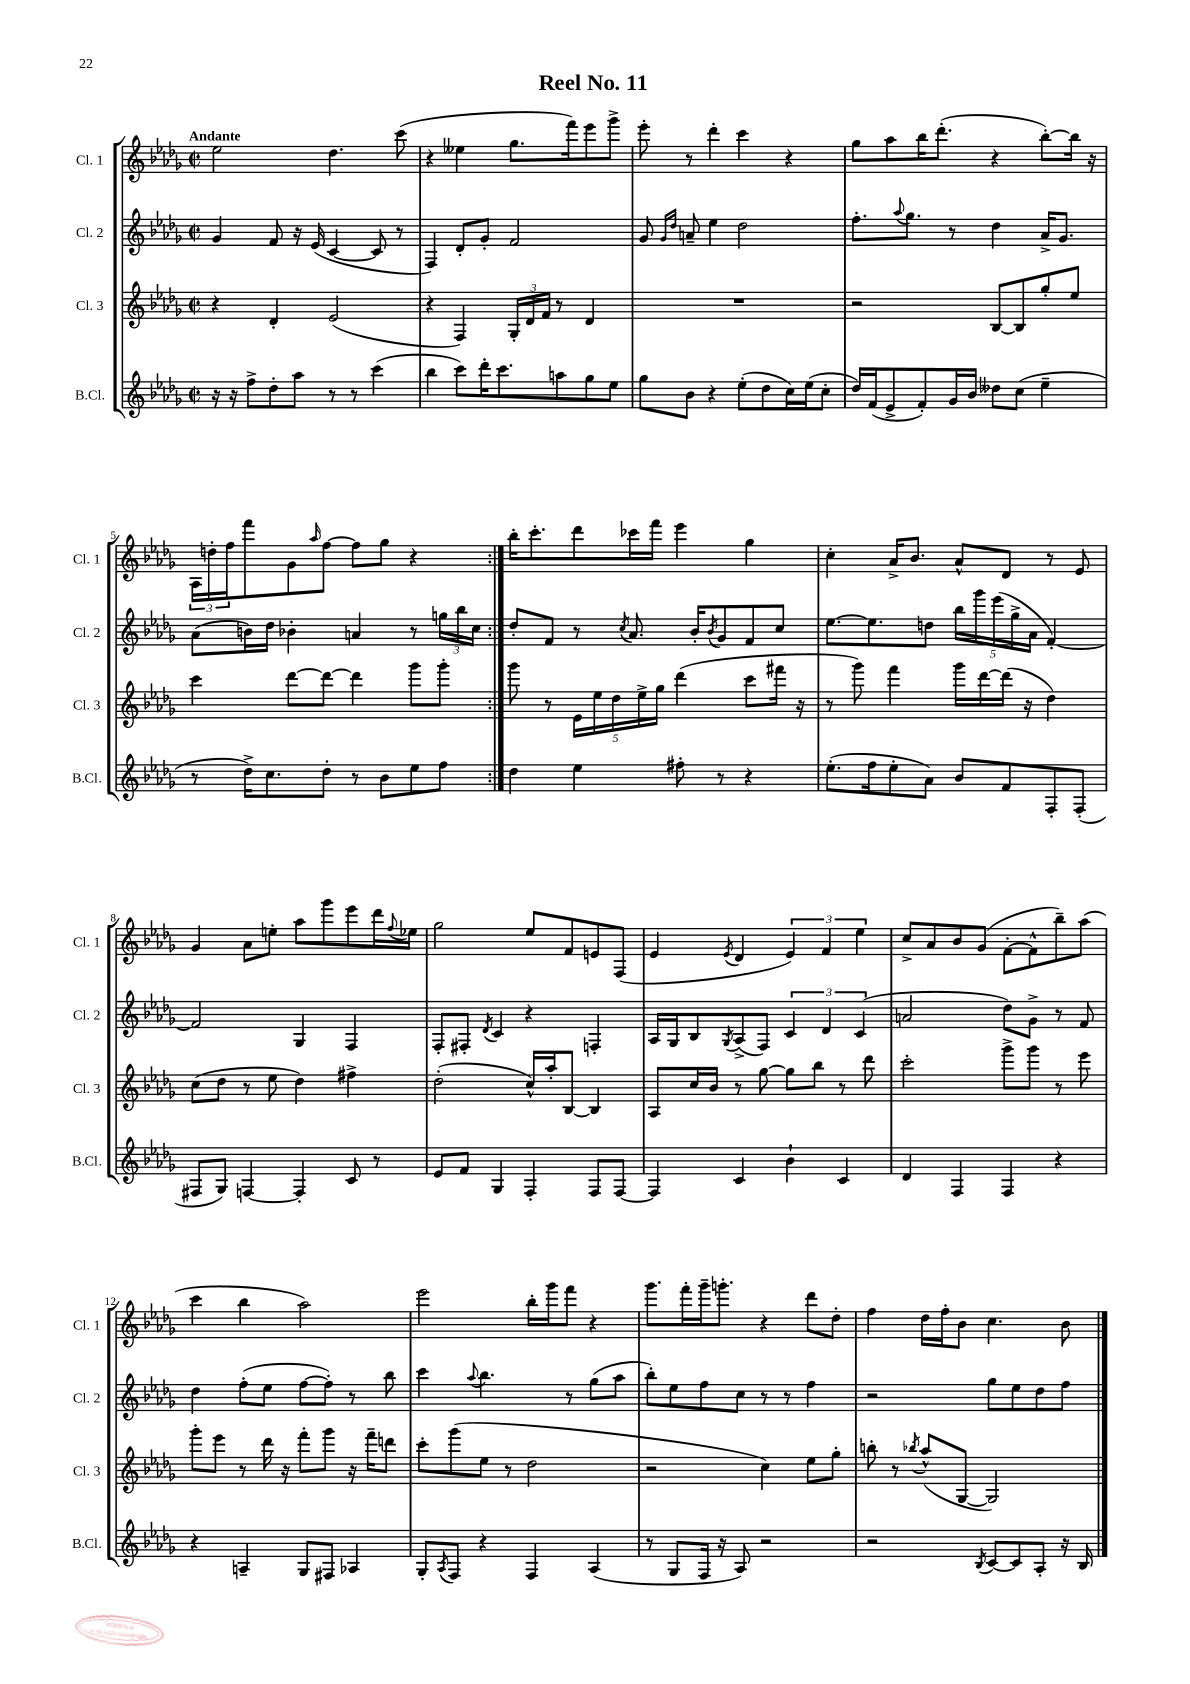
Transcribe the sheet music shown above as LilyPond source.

\header { title = "Reel No. 11" }
<<
\new StaffGroup <<
\new Staff = "s0" \with { instrumentName = "Cl. 1" shortInstrumentName = "Cl. 1" } {
    \clef treble \key des \major \defaultTimeSignature \time 2/2 \tempo "Andante"
    \repeat volta 2 { ees''2 des''4. c'''8( |
    r4 eeses''4 ges''8. f'''16) ees'''8 ges'''8-> |
    ees'''8-. r8 des'''4-. c'''4 r4 |
    ges''8 aes''8 bes''16 des'''8.-.( r4 bes''8~-.) bes''16 r16 |
    \tuplet 3/2 { aes16 d''16-. f''16 } f'''8 ges'8 \grace { aes''16 } f''8~ f''8 ges''8 r4 | }
    bes''16-. c'''8.-. des'''8 ces'''16 f'''16 ees'''4 ges''4 |
    c''4-. aes'16-> bes'8. aes'8-^ des'8 r8 ees'8 |
    ges'4 aes'8 e''8-. aes''8 ges'''8 ees'''8 des'''16 \appoggiatura { f''8 } ees''16 |
    ges''2 ees''8 f'8 e'8 f8( |
    ees'4 \acciaccatura { ees'8 } des'4 \tuplet 3/2 { ees'4) f'4 ees''4 } |
    c''8-> aes'8 bes'8 ges'8( f'8~-. f'8-^ bes''8--) aes''8( |
    c'''4 bes''4 aes''2) |
    ees'''2 bes''16-. ges'''16 f'''8 r4 |
    ges'''8. f'''16-. ges'''16-- g'''8.-. r4 des'''8 des''8-. |
    f''4 des''16 f''16-. bes'8 c''4. bes'8 \bar "|." |
}
\new Staff = "s1" \with { instrumentName = "Cl. 2" shortInstrumentName = "Cl. 2" } {
    \clef treble \key des \major \defaultTimeSignature \time 2/2
    \repeat volta 2 { ges'4 f'8 r16 ees'16( c'4~ c'8 r8 |
    f4) des'8-. ges'8-. f'2 |
    ges'8 \grace { ges'16 des''16 } a'8-- ees''4 des''2 |
    f''8.-. \appoggiatura { aes''8 } ges''8. r8 des''4 aes'16-> ges'8. |
    aes'8( b'16) des''16 bes'4-. a'4 r8 \tuplet 3/2 { g''16 bes''16 c''16 } | }
    des''8-. f'8 r8 \acciaccatura { c''8 } aes'8. bes'16-. \acciaccatura { bes'8 } ges'8 f'8 c''8 |
    ees''8.~ ees''8. d''8 \tuplet 5/4 { bes''16 ges'''16 ees'''16( ges''16-> aes'16 } f'4~-.) |
    f'2 ges4 f4 |
    f8-. fis8-. \acciaccatura { des'8 } c'4 r4 f4-. |
    aes16 ges16 bes8 \acciaccatura { ges8 } aes8->( f8) \tuplet 3/2 { c'4 des'4 c'4( } |
    a'2 des''8) ges'8-> r8 f'8 |
    des''4 f''8-.( ees''8 f''8~ f''8-.) r8 bes''8 |
    c'''4 \appoggiatura { aes''8 } bes''4. r8 ges''8( aes''8 |
    bes''8-.) ees''8 f''8 c''8 r8 r8 f''4 |
    r2 ges''8 ees''8 des''8 f''8 \bar "|." |
}
\new Staff = "s2" \with { instrumentName = "Cl. 3" shortInstrumentName = "Cl. 3" } {
    \clef treble \key des \major \defaultTimeSignature \time 2/2
    \repeat volta 2 { r4 des'4-. ees'2( |
    r4 f4) \tuplet 3/2 { ges16-. des'16 f'16 } r8 des'4 |
    R1 |
    r2 bes8~ bes8 ges''8-. ees''8 |
    c'''4 des'''8~ des'''8~ des'''4 ges'''8 ges'''8-. | }
    ges'''8 r8 \tuplet 5/4 { ees'16 ees''16 des''16 ees''16-> ges''16 } des'''4( c'''8 fis'''16 r16 |
    r8 ges'''8) f'''4 ges'''16 des'''16~ des'''16( r16 des''4) |
    c''8( des''8 r8 ees''8 des''4) fis''4-> |
    des''2-.( c''16-^) aes''16-. bes8~ bes4 |
    aes8 c''16 bes'16 r8 ges''8~ ges''8 bes''8 r8 des'''8 |
    c'''2-. ges'''8-> ges'''8 r8 ees'''8 |
    ges'''8-. ees'''8 r8 des'''16 r16 f'''8-. ges'''8 r16 f'''16-- d'''8 |
    c'''8-. ges'''8( ees''8 r8 des''2 |
    r2 c''4) ees''8 ges''8-. |
    b''8-. r8 \acciaccatura { bes''8 } aes''8-^( ges8~ ges2) \bar "|." |
}
\new Staff = "s3" \with { instrumentName = "B.Cl." shortInstrumentName = "B.Cl." } {
    \clef treble \key des \major \defaultTimeSignature \time 2/2
    \repeat volta 2 { r16 r16 f''8-> des''8-. aes''8 r8 r8 c'''4( |
    bes''4 c'''8) des'''16-. c'''8. a''8 ges''8 ees''8 |
    ges''8 bes'8 r4 ees''8-.( des''8 c''16) ees''16( c''8-. |
    des''16) f'16( ees'8-> f'8-.) ges'16 bes'16 deses''8 c''8( ees''4-- |
    r8 des''16->) c''8. des''8-. r8 bes'8 ees''8 f''8 | }
    des''4 ees''4 fis''8-. r8 r4 |
    ees''8.-.( f''16 ees''8-. aes'8) bes'8 f'8 f8-. f8-.( |
    fis8 ges8) f4~ f4-. c'8 r8 |
    ees'8 f'8 ges4 f4-. f8 f8~ |
    f4 c'4 bes'4-! c'4 |
    des'4 f4 f4 r4 |
    r4 a4-- ges8 fis8 aes4 |
    ges8-. \acciaccatura { aes8 } f8 r4 f4 aes4( |
    r8 ges8 f16 r16 aes8) r2 |
    r2 \acciaccatura { bes8 } c'8~ c'8 aes8-. r16 bes16 \bar "|." |
}
>>
>>
